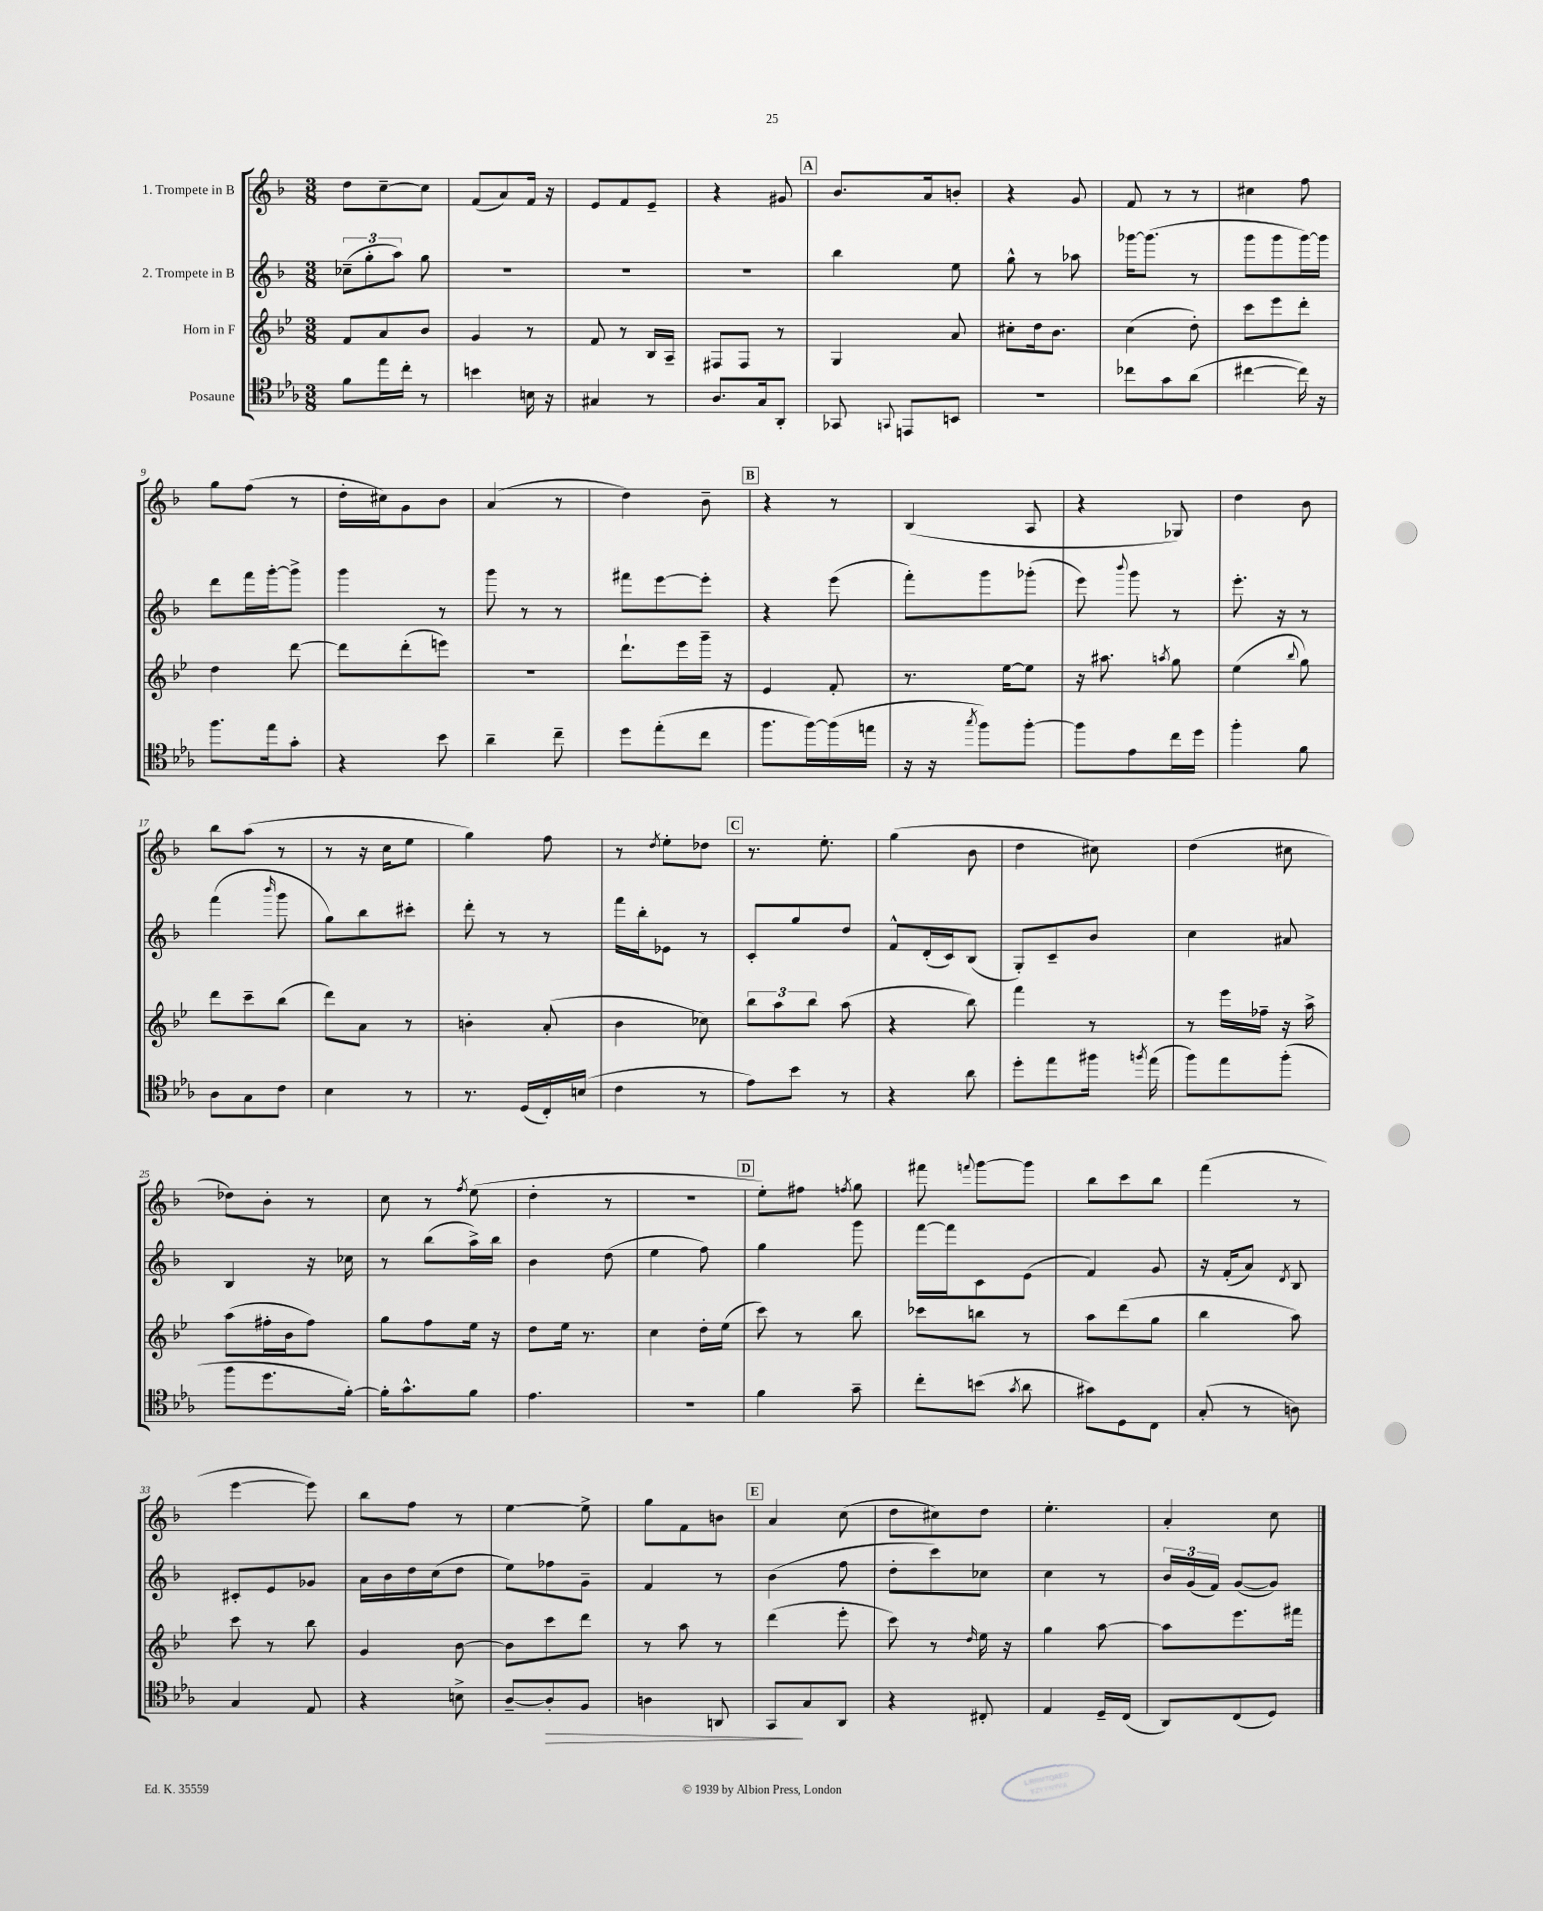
<<
\new StaffGroup <<
\new Staff = "s0" \with { instrumentName = "1. Trompete in B" } {
    \clef treble \key f \major \numericTimeSignature \time 3/8
    \autoBeamOff d''8[ c''8~-- c''8] |
    f'8[( a'8) f'16] r16 |
    e'8[ f'8 e'8]-- |
    r4 gis'8 |
    \mark \markup { \box "A" } bes'8.[ a'16 b'8]-. |
    r4 g'8 |
    f'8 r8 r8 |
    cis''4 f''8 |
    g''8[ f''8]( r8 |
    d''16[-. cis''16) g'8 bes'8] |
    a'4( r8 |
    d''4) bes'8-- |
    \mark \markup { \box "B" } r4 r8 |
    bes4( a8 |
    r4 ges8) |
    d''4 bes'8 |
    bes''8[ a''8]( r8 |
    r8 r16 c''16[ e''8] |
    g''4) f''8 |
    r8 \acciaccatura { d''8 } e''8[-. des''8] |
    \mark \markup { \box "C" } r8. e''8.-. |
    g''4( bes'8 |
    d''4 cis''8) |
    d''4( cis''8 |
    des''8[) bes'8]-. r8 |
    c''8 r8 \acciaccatura { f''8 } e''8( |
    d''4-. r8 |
    R4. |
    \mark \markup { \box "D" } e''8[-.) fis''8] \acciaccatura { f''8 } g''8 |
    fis'''8 \appoggiatura { f'''8 } g'''8[~ g'''8] |
    bes''8[ c'''8 bes''8] |
    f'''4( r8 |
    e'''4~ e'''8) |
    bes''8[ f''8] r8 |
    e''4~ e''8-> |
    g''8[ f'8 b'8] |
    \mark \markup { \box "E" } a'4 c''8( |
    d''8[ cis''8) d''8] |
    e''4.-. |
    a'4-. c''8 \bar "|." |
}
\new Staff = "s1" \with { instrumentName = "2. Trompete in B" } {
    \clef treble \key f \major \numericTimeSignature \time 3/8
    \autoBeamOff \tuplet 3/2 { ces''8[--( g''8-. a''8]) } g''8 |
    R4. |
    R4. |
    R4. |
    \mark \markup { \box "A" } bes''4 e''8 |
    g''8-^ r8 aes''8 |
    ges'''16[~ ges'''8.]( r8 |
    g'''8[ g'''8 g'''16~) g'''16] |
    d'''8[ f'''16 g'''16~-. g'''8]-> |
    g'''4 r8 |
    g'''8 r8 r8 |
    fis'''8[ e'''8~ e'''8]-. |
    \mark \markup { \box "B" } r4 e'''8( |
    f'''8[-.) g'''8 ges'''8]-.( |
    e'''8) \appoggiatura { bes'''8 } g'''8 r8 |
    e'''8.-. r16 r8 |
    f'''4( \grace { bes'''16 } g'''8 |
    g''8[) bes''8 cis'''8]-. |
    d'''8-. r8 r8 |
    f'''16[ bes''16-. ees'8] r8 |
    \mark \markup { \box "C" } c'8[-. g''8 d''8] |
    f'8[-^ d'16-.( c'16) bes8]( |
    g8[-.) c'8-- bes'8] |
    c''4 ais'8 |
    bes4 r16 ces''16 |
    r8 bes''8[( a''16->) bes''16] |
    bes'4 d''8( |
    e''4 f''8) |
    \mark \markup { \box "D" } g''4 g'''8 |
    f'''16[~ f'''16 c'8 e'8]( |
    f'4) g'8 |
    r16 f'16[-.( a'8]) \acciaccatura { d'8 } bes8 |
    cis'8[-. e'8 ges'8] |
    a'16[ bes'16 d''16 c''16( d''8] |
    e''8[) fes''8 g'8]-- |
    f'4 r8 |
    \mark \markup { \box "E" } bes'4( f''8 |
    d''8[-. c'''8) ces''8] |
    c''4 r8 |
    \tuplet 3/2 { bes'16[ g'16( f'16]) } g'8[~( g'8]) \bar "|." |
}
\new Staff = "s2" \with { instrumentName = "Horn in F" } {
    \clef treble \key bes \major \numericTimeSignature \time 3/8
    \autoBeamOff f'8[ a'8 bes'8] |
    g'4 r8 |
    f'8 r8 bes16[ a16]-- |
    fis8[ fis8] r8 |
    \mark \markup { \box "A" } g4 a'8 |
    cis''8[-. d''16 bes'8.] |
    c''4( d''8-.) |
    c'''8[ ees'''8 d'''8]-. |
    d''4 d'''8~ |
    d'''8[ d'''8-.( e'''8]) |
    R4. |
    d'''8.[-! ees'''16 g'''16]-- r16 |
    \mark \markup { \box "B" } ees'4 f'8-. |
    r8. ees''16[~ ees''8] |
    r16 ais''8. \acciaccatura { a''8 } g''8 |
    ees''4( \appoggiatura { bes''8 } g''8) |
    d'''8[ c'''8-- bes''8]( |
    d'''8[) a'8] r8 |
    b'4-. a'8-.( |
    bes'4 ces''8) |
    \mark \markup { \box "C" } \tuplet 3/2 { bes''8[ a''8 bes''8] } a''8( |
    r4 bes''8) |
    f'''4 r8 |
    r8 ees'''16[ fes''16]-- r16 a''16-> |
    a''8[( fis''16-. bes'16 fis''8]) |
    g''8[ f''8 ees''16] r16 |
    d''8[ ees''16] r8. |
    c''4 d''16[-. ees''16]( |
    \mark \markup { \box "D" } c'''8) r8 bes''8 |
    ces'''8[ b''8] r8 |
    a''8[ d'''8( g''8] |
    bes''4 a''8) |
    c'''8 r8 bes''8 |
    g'4 bes'8~ |
    bes'8[ c'''8 d'''8] |
    r8 a''8 r8 |
    \mark \markup { \box "E" } d'''4( ees'''8-. |
    c'''8) r8 \grace { d''16 } ees''16 r16 |
    g''4 a''8~ |
    a''8[ ees'''8. fis'''16] \bar "|." |
}
\new Staff = "s3" \with { instrumentName = "Posaune" } {
    \clef tenor \key ees \major \numericTimeSignature \time 3/8
    \autoBeamOff f'8[ ees''16 c''16]-. r8 |
    b'4 b16 r16 |
    gis4 r8 |
    aes8.[ g16 aes,8]-. |
    \mark \markup { \box "A" } ges,8 \appoggiatura { g,8 } e,8[ b,8] |
    R4. |
    ces''8[ g'8 aes'8]( |
    cis''4~ cis''16) r16 |
    f''8.[ ees''16 g'8]-. |
    r4 bes'8 |
    aes'4-- c''8-- |
    d''8[ ees''8-.( c''8] |
    \mark \markup { \box "B" } f''8.[ f''16~) f''16( e''16] |
    r16 r16 \acciaccatura { g''8 } f''8[) f''8]~-. |
    f''8[ ees'8 c''16 d''16] |
    f''4-. f'8 |
    aes8[ g8 c'8] |
    bes4 r8 |
    r8. d16[( c16-.) b16]( |
    c'4 r8 |
    \mark \markup { \box "C" } ees'8[) bes'8] r8 |
    r4 aes'8 |
    d''8[-. ees''8 fis''16] \acciaccatura { f''8 } ees''16( |
    f''8[) ees''8 f''8]-.( |
    f''8[ d''8. f'16]~-.) |
    f'16[-. g'8.-^ f'8] |
    ees'4. |
    R4. |
    \mark \markup { \box "D" } f'4 g'8-- |
    c''8[-. b'8]( \acciaccatura { g'8 } aes'8 |
    gis'8[) d8 c8] |
    g8-.( r8 a8) |
    g4 ees8 |
    r4 b8-> |
    aes8[~-- aes8-.\> f8] |
    a4 a,8 |
    \mark \markup { \box "E" } g,8[\! g8 aes,8] |
    r4 cis8-. |
    ees4 d16[-- c16]( |
    aes,8[) c8( d8]) \bar "|." |
}
>>
>>
